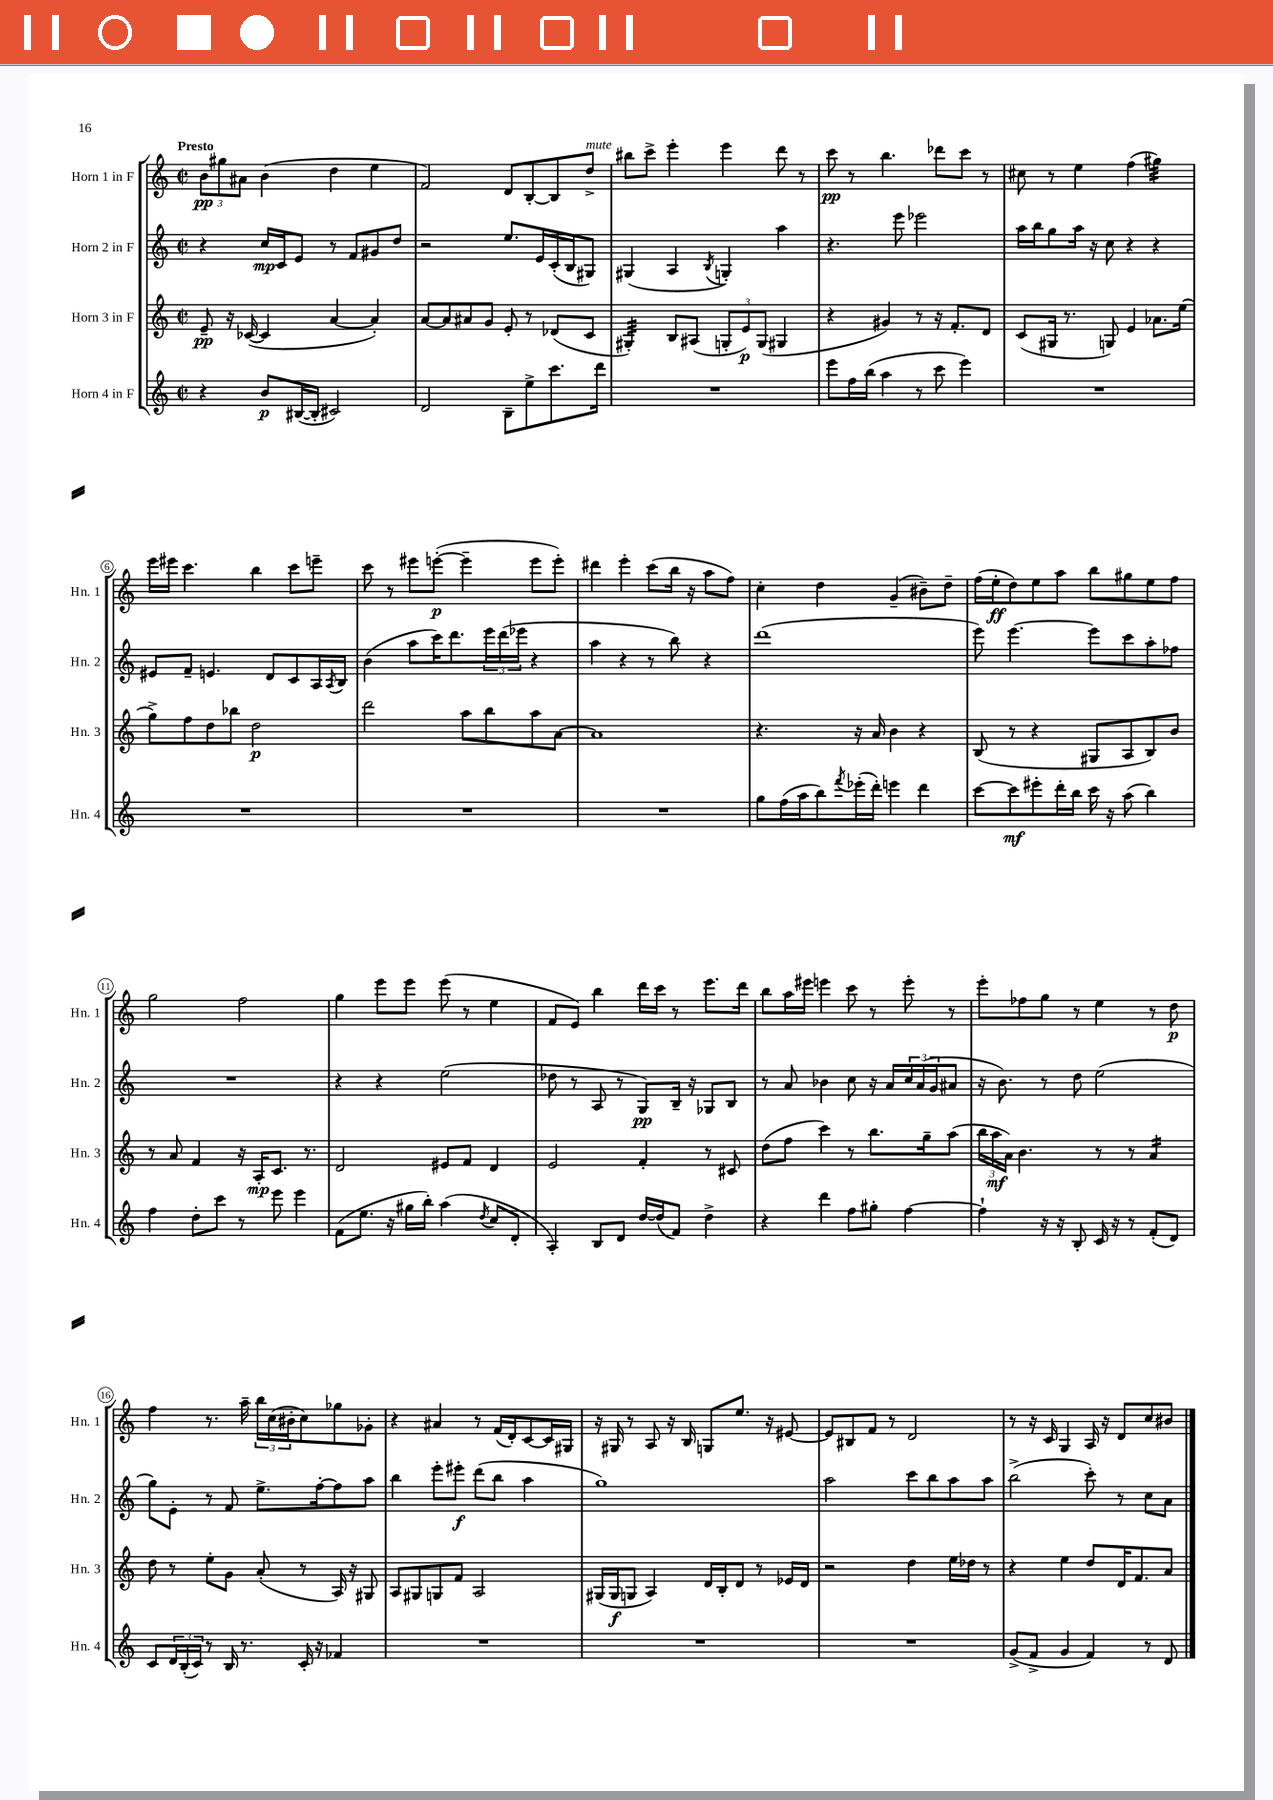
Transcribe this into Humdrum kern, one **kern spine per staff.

**kern	**kern	**kern	**kern
*staff4	*staff3	*staff2	*staff1
*clefG2	*clefG2	*clefG2	*clefG2
*k[]	*k[]	*k[]	*k[]
*M2/2	*M2/2	*M2/2	*M2/2
*met(c|)	*met(c|)	*met(c|)	*met(c|)
4r	8e~	4r	12b
.	.	.	12gg#
.	16r	.	.
.	.	.	12a#
.	([16c-	.	.
8b	4c-]	16cc	(4b
.	.	16c	.
([16B#	.	8e	.
16B#']	.	.	.
2c#)	[4a	8r	4dd
.	.	8f	.
.	4a'])	8g#	4ee
.	.	8dd	.
=	=	=	=
2d	[8a	2r	2f)
.	8a]	.	.
.	8a#	.	.
.	8g	.	.
8B~	8e'	8.ee	8d
8ee^	8r	.	[8B'
.	.	16e	.
8.ccc	(8d-	(16c'	8B]
.	.	16B	.
.	8c	8G#)	8dd^
16ddd	.	.	.
=	=	=	=
1r	4G#')	(4G#	8bb#
.	.	.	8ccc^
.	8B	4A	4eee'
.	(8A#	.	.
.	.	8qB	.
.	12G'	4G')	4eee
.	12e)	.	.
.	(12G	.	.
.	4G#	4aa	8ddd
.	.	.	8r
=	=	=	=
8eee	4r	4.r	8ccc
16ff	.	.	8r
(16bb	.	.	.
4aa	4g#)	.	4.bb
.	.	8eee	.
8r	8r	2eee-	.
8ccc	16r	.	8ddd-
.	8.f'	.	.
4eee)	.	.	8ccc
.	8d	.	8r
=	=	=	=
1r	(8c	16aa	8cc#
.	.	16bb	.
.	16G#	8gg	8r
.	8.r	.	.
.	.	16aa	4ee
.	.	16r	.
.	8G)	8cc	.
.	4e	4r	(4ff
.	8.a-	4r	4gg#)
.	(16ee	.	.
=	=	=	=
1r	8gg^)	8e#	16eee
.	.	.	16eee#
.	8ff	8f~	4.ccc
.	8dd	4.e	.
.	8bb-	.	.
.	2dd	.	4bb
.	.	8d	.
.	.	8c	8ccc
.	.	16A	8eee~
.	.	8qA	.
.	.	16B	.
=	=	=	=
1r	2ddd	(4b	8ccc
.	.	.	8r
.	.	8aa	8eee#
.	.	16ccc)	([8eee'
.	.	8.ddd	.
.	8aa	.	4eee~]
.	8bb	24eee	.
.	.	(24ddd	.
.	.	24eee-	.
.	8aa	4r	8eee
.	[8a	.	8eee')
=	=	=	=
1r	1a]	4aa	4ddd#
.	.	4r	4eee'
.	.	8r	(8ccc
.	.	8bb)	16bb
.	.	.	16r
.	.	4r	8aa
.	.	.	8ff)
=	=	=	=
8gg	4.r	(1ddd	4cc'
(16ff	.	.	.
16aa	.	.	.
8bb)	.	.	4dd
8qfff	.	.	.
(16eee-'	16r	.	.
16ddd')	16a	.	.
4eee	4b	.	(4g~
4ddd	4r	.	8b#~)
.	.	.	8dd~
=	=	=	=
[8ccc	(8B	8eee)	(16ff
.	.	.	16ee'
8ccc]	8r	[4.eee	8dd)
8eee#'	4r	.	8ee
16ddd'	.	.	8aa
16bb	.	.	.
16ccc	8G#	8eee]	8bb
16r	.	.	.
(8aa	8A	8ccc	8gg#
4bb)	8B)	8aa'	8ee
.	8b	8ff-	8ff
=	=	=	=
4ff	8r	1r	2gg
.	8a	.	.
8dd'	4f	.	.
8ccc	.	.	.
8r	16r	.	2ff
.	16A'	.	.
8eee	8.c	.	.
4eee	.	.	.
.	8.r	.	.
=	=	=	=
(8f	2d	4r	4gg
8.ee	.	.	.
.	.	4r	8eee
16r	.	.	.
16gg#	.	.	8eee
16bb')	.	.	.
(4aa	8e#	(2ee	(8eee
.	8f	.	8r
8qdd	.	.	.
8cc	4d	.	4ee
8d'	.	.	.
=	=	=	=
4A')	2e	8dd-	8f
.	.	8r	8e)
8B	.	8A	4bb
8d	.	8r	.
[16dd	4f'	8G)	16ddd
(16dd]	.	.	16ccc
8f)	.	16B~	8r
.	.	16r	.
4dd^	8r	8G-	8.eee
.	8c#	8B	.
.	.	.	16ddd
=	=	=	=
4r	(8dd	8r	8bb
.	8ff	8a	16aa
.	.	.	16eee#
4ddd	4ccc)	4b-	4eee
8ff	8r	8cc	8ccc
8gg#'	8.bb	16r	8r
.	.	16a	.
[4ff	.	24cc	8eee'
.	.	(24a	.
.	16gg~	.	.
.	.	24g	.
.	(8aa	8a#	8r
=	=	=	=
4ff`]	24bb	16r	8eee'
.	24aa	.	.
.	.	8.b)	.
.	24a)	.	.
.	4.b	.	8ff-
16r	.	8r	8gg
16r	.	.	.
8B'	.	8dd	8r
16c	8r	(2ee	4ee
16r	.	.	.
8r	8r	.	.
(8f'	4a	.	8r
8d)	.	.	8dd
=	=	=	=
8c	8dd	8gg)	4ff
24d	8r	8e'	.
(24B'	.	.	.
24c)	.	.	.
8r	8ee'	8r	8.r
16B	8g	8f	.
8.r	.	.	16aa~
.	(8a'	8.ee^	24bb
.	.	.	(24cc
.	.	.	24b#'
16c'	8r	.	8cc)
16r	.	[16ff'	.
4f-	16A)	8ff]	8gg-
.	16r	.	.
.	8G#	8aa	8g-'
=	=	=	=
1r	8A	4bb	4r
.	8G#	.	.
.	8G	8eee'	4a#
.	8f	8eee#'	.
.	2A	(8ddd	8r
.	.	8bb	(16f
.	.	.	16d')
.	.	4aa	[8c
.	.	.	16c]
.	.	.	16G#
=	=	=	=
1r	(16G#	1gg)	16r
.	16G#	.	16G#
.	8G	.	8r
.	4A)	.	8A
.	.	.	16r
.	.	.	16B
.	16d	.	8G
.	16B'	.	.
.	8d	.	8.ee
.	8r	.	.
.	.	.	16r
.	16e-	.	[8e#
.	16d	.	.
=	=	=	=
1r	2r	2aa	8e#]
.	.	.	8B#
.	.	.	8f
.	.	.	8r
.	4dd	8ccc	2d
.	.	8bb	.
.	16ee	8aa	.
.	16dd-	.	.
.	8r	8aa	.
=	=	=	=
(8g^	4r	(2bb^	8r
8f^	.	.	16r
.	.	.	16c
4g	4ee	.	4G
4f)	8dd	8ccc')	16A
.	.	.	16r
.	16d	8r	8d
.	8.f	.	.
8r	.	8cc	8cc
8d	8a	8a	8b#
==	==	==	==
*-	*-	*-	*-
